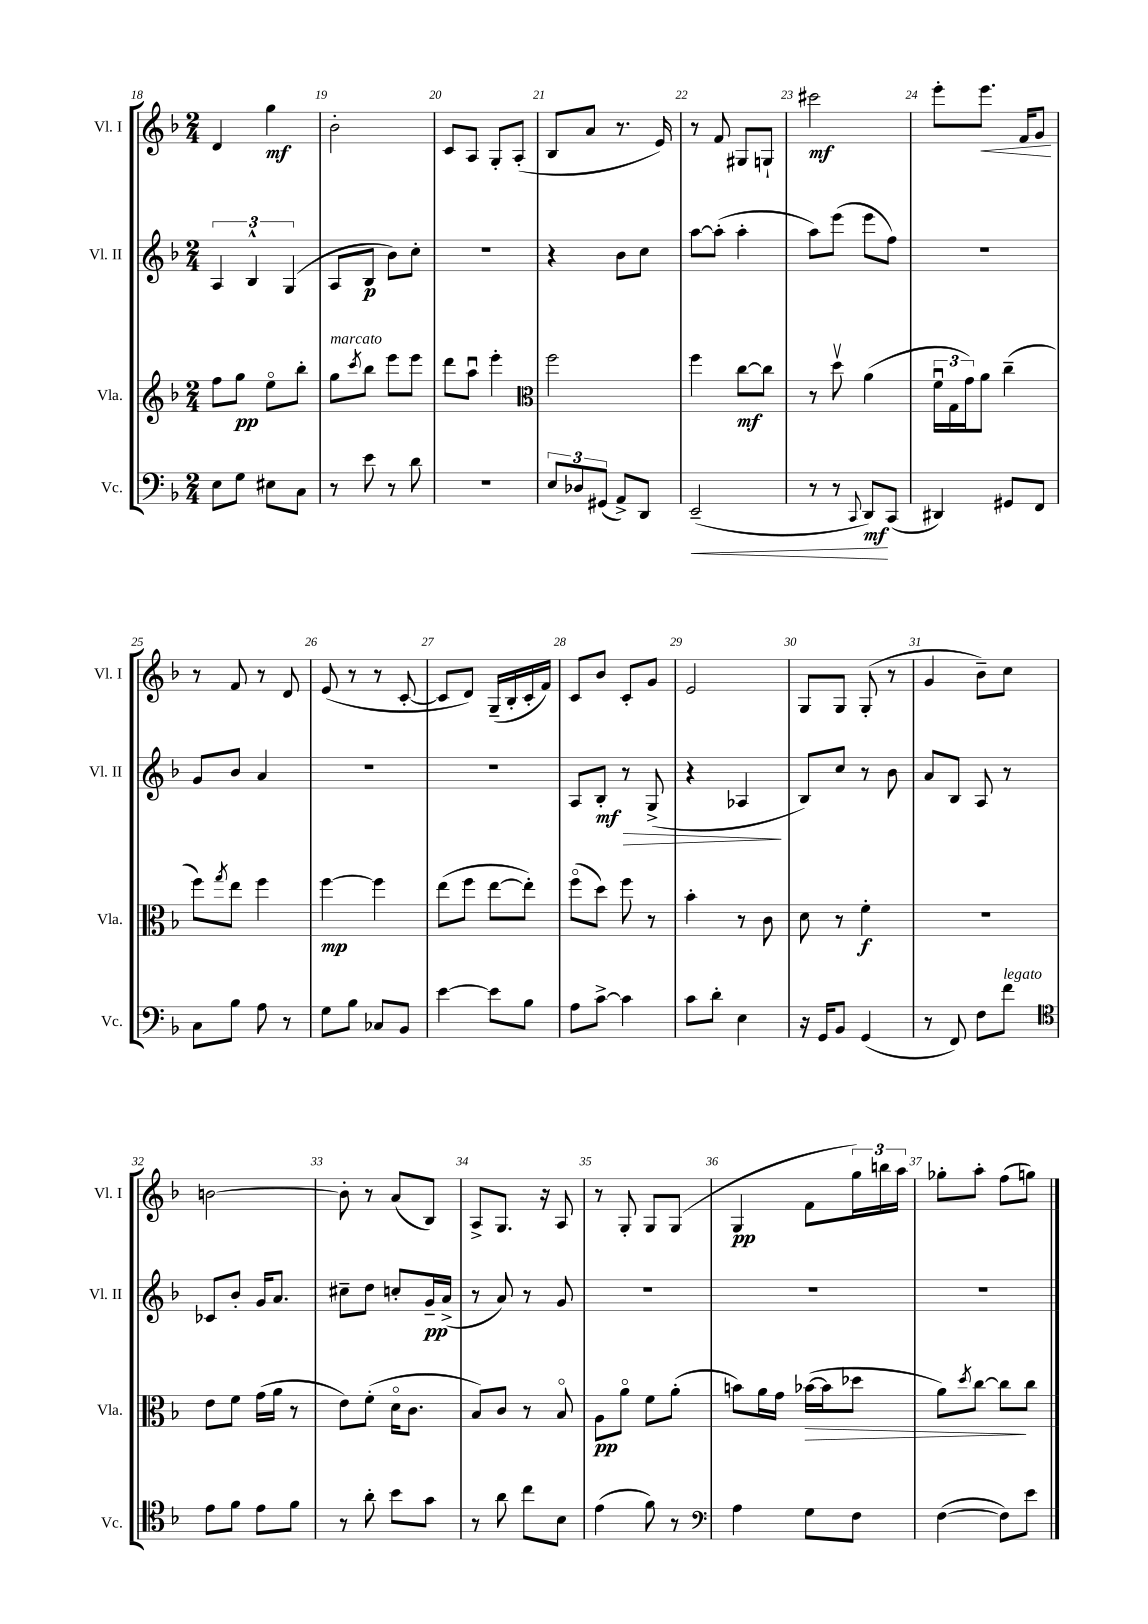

**kern	**dynam	**kern	**dynam	**kern	**dynam	**kern	**dynam
*part4	*part4	*part3	*part3	*part2	*part2	*part1	*part1
*staff4	*staff4	*staff3	*staff3	*staff2	*staff2	*staff1	*staff1
*I"Vc.	*	*I"Vla.	*	*I"Vl. II	*	*I"Vl. I	*
*I'Vc.	*	*I'Vla.	*	*I'Vl. II	*	*I'Vl. I	*
*clefF4	*	*clefG2	*	*clefG2	*	*clefG2	*
*k[b-]	*	*k[b-]	*	*k[b-]	*	*k[b-]	*
*M2/4	*	*M2/4	*	*M2/4	*	*M2/4	*
=18	=18	=18	=18	=18	=18	=18	=18
8E\L	.	8ff\L	.	6A/	.	4d/	.
8G\J	.	8gg\J	pp	.	.	.	.
.	.	.	.	6B-^^/	.	.	.
8E#X\L	.	8ee\L	.	.	.	4gg\	mf
.	.	.	.	(6G/	.	.	.
8C\J	.	8bb-'\J	.	.	.	.	.
=19	=19	=19	=19	=19	=19	=19	=19
!	!	!LO:TX:a:i:t=marcato	!	!	!	!	!
8r	.	8gg\L	.	8A/L	.	2b-'\	.
.	.	8qccc/	.	.	.	.	.
8e\	.	8bb-\J	.	8B-/J	p	.	.
8r	.	8eee\L	.	8b-\L)	.	.	.
8d\	.	8eee\J	.	8cc'\J	.	.	.
=20	=20	=20	=20	=20	=20	=20	=20
2r	.	8ddd\L	.	2r	.	8c/L	.
.	.	8aau\J	.	.	.	8A/J	.
.	.	4eee'\	.	.	.	8G'/L	.
.	.	.	.	.	.	(8A'/J	.
=21	=21	=21	=21	=21	=21	=21	=21
*	*	*clefC3	*	*	*	*	*
12E/L	.	2ff\	.	4r	.	8B-/L	.
12D-X/	.	.	.	.	.	.	.
.	.	.	.	.	.	8a/J	.
(12GG#X/J	.	.	.	.	.	.	.
8AA^/L)	.	.	.	8b-\L	.	8.r	.
8DD/J	.	.	.	8cc\J	.	.	.
.	.	.	.	.	.	16e/)	.
=22	=22	=22	=22	=22	=22	=22	=22
!	!LO:HP:b	!	!	!	!	!	!
(2EE~/	<	4ff\	.	[8aa\L	.	8r	.
.	.	.	.	(8aa'\J]	.	8f/	.
.	.	[8cc\L	mf	4aa'\	.	8G#X/L	.
.	.	8cc\J]	.	.	.	8Gn`/J	.
=23	=23	=23	=23	=23	=23	=23	=23
8r	.	8r	.	8aa\L)	.	2ccc#X\	mf
8r	.	8ddv\	.	(8eee\J	.	.	.
8qqCC/	.	.	.	.	.	.	.
8DD/L)	mf	(4a\	.	8eee\L	.	.	.
(8CC/J	[	.	.	8ff\J)	.	.	.
=24	=24	=24	=24	=24	=24	=24	=24
4DD#X/)	.	24fu\LL	.	2r	.	8eee'\L	.
.	.	24G\	.	.	.	.	.
.	.	24g\J)	.	.	.	.	.
!	!	!	!	!	!	!	!LO:HP:b
.	.	8a\J	.	.	.	8.eee\J	<
8GG#X/L	.	(4cc~\	.	.	.	.	.
.	.	.	.	.	.	16f/KL	.
8FF/J	.	.	.	.	.	8g/J	.
.	.	.	.	.	.	.	[
!!LO:LB:g=z
=25	=25	=25	=25	=25	=25	=25	=25
8C\L	.	8ff\L)	.	8g/L	.	8r	.
.	.	8qgg/	.	.	.	.	.
8B-\J	.	8ee\J	.	8b-/J	.	8f/	.
8A\	.	4ff\	.	4a/	.	8r	.
8r	.	.	.	.	.	8d/	.
=26	=26	=26	=26	=26	=26	=26	=26
8G\L	.	[4ff\	mp	2r	.	(8e/	.
8B-\J	.	.	.	.	.	8r	.
8C-X/L	.	4ff\]	.	.	.	8r	.
8BB-/J	.	.	.	.	.	[8c'/	.
=27	=27	=27	=27	=27	=27	=27	=27
[4e\	.	(8ee\L	.	2r	.	8c/L]	.
.	.	8ff\J	.	.	.	8d/J)	.
8e\L]	.	[8ee\L	.	.	.	(16G~/LL	.
.	.	.	.	.	.	16B-'/	.
8B-\J	.	8ee'\J])	.	.	.	16c'/	.
.	.	.	.	.	.	16f/JJ)	.
=28	=28	=28	=28	=28	=28	=28	=28
8A\L	.	(8ff\L	.	8A/L	.	8c/L	.
!	!	!	!	!	!LO:HP:b	!	!
[8c^\J	.	8dd\J)	.	8B-'/J	> mf	8b-/J	.
4c\]	.	8ff\	.	8r	.	8c'/L	.
.	.	8r	.	(8G^/	.	8g/J	.
=29	=29	=29	=29	=29	=29	=29	=29
8c\L	.	4b-'\	.	4r	.	2e/	.
8d'\J	.	.	.	.	.	.	.
4E\	.	8r	.	4A-X/	.	.	.
.	.	8c\	.	.	.	.	.
.	.	.	.	.	]	.	.
=30	=30	=30	=30	=30	=30	=30	=30
16r	.	8d\	.	8B-/L)	.	8G/L	.
16GG/KL	.	.	.	.	.	.	.
8BB-/J	.	8r	.	8cc/J	.	8G/J	.
(4GG/	.	4f'\	f	8r	.	(8G'/	.
.	.	.	.	8b-\	.	8r	.
=31	=31	=31	=31	=31	=31	=31	=31
8r	.	2r	.	8a/L	.	4g/	.
8FF/)	.	.	.	8B-/J	.	.	.
8F\L	.	.	.	8A/	.	8b-~\L)	.
!LO:TX:a:i:t=legato	!	!	!	!	!	!	!
8f\J	.	.	.	8r	.	8cc\J	.
!!LO:LB:g=z
=32	=32	=32	=32	=32	=32	=32	=32
*clefC4	*	*	*	*	*	*	*
8e\L	.	8e\L	.	8c-X/L	.	[2bn\	.
8f\J	.	8f\J	.	8b-'/J	.	.	.
8e\L	.	(16g\LL	.	16g/KL	.	.	.
.	.	16a\JJ	.	8.a/J	.	.	.
8f\J	.	8r	.	.	.	.	.
=33	=33	=33	=33	=33	=33	=33	=33
8r	.	8e\L)	.	8cc#X~\L	.	8b'\]	.
8a'\	.	(8f'\J	.	8dd\J	.	8r	.
8b-\L	.	16d\KL	.	8ccn'/L	.	(8a/L	.
.	.	8.c\J	.	.	.	.	.
8g\J	.	.	.	16g~/L	pp	8B-/J)	.
.	.	.	.	(16a^/JJ	.	.	.
=34	=34	=34	=34	=34	=34	=34	=34
8r	.	8B-/L)	.	8r	.	8A^/L	.
8a\	.	8c/J	.	8a/)	.	8.G/J	.
8cc\L	.	8r	.	8r	.	.	.
.	.	.	.	.	.	16r	.
8B-\J	.	8B-/	.	8g/	.	8A/	.
=35	=35	=35	=35	=35	=35	=35	=35
(4e\	.	8A\L	pp	2r	.	8r	.
.	.	8a\J	.	.	.	8G'/	.
8f\)	.	8f\L	.	.	.	8G/L	.
8r	.	(8a'\J	.	.	.	(8G/J	.
=36	=36	=36	=36	=36	=36	=36	=36
*clefF4	*	*	*	*	*	*	*
4A\	.	8bn\L)	.	2r	.	4G/	pp
.	.	16a\L	.	.	.	.	.
.	.	16g\JJ	.	.	.	.	.
!	!	!	!LO:HP:b	!	!	!	!
8G\L	.	([16b-X\LL	>	.	.	8f\L	.
.	.	16b-\J]	.	.	.	.	.
8F\J	.	8dd-X\J	.	.	.	24gg\L)	.
.	.	.	.	.	.	24bbn\	.
.	.	.	.	.	.	24aa\JJ	.
=37	=37	=37	=37	=37	=37	=37	=37
([4F\	.	8a\L)	.	2r	.	8gg-X'\L	.
.	.	8qdd/	.	.	.	.	.
.	.	[8cc\J	.	.	.	8aa'\J	.
8F\L])	.	8cc\L]	.	.	.	(8ff\L	.
8e\J	.	8cc\J	]	.	.	8ggn\J)	.
==	==	==	==	==	==	==	==
*-	*-	*-	*-	*-	*-	*-	*-
